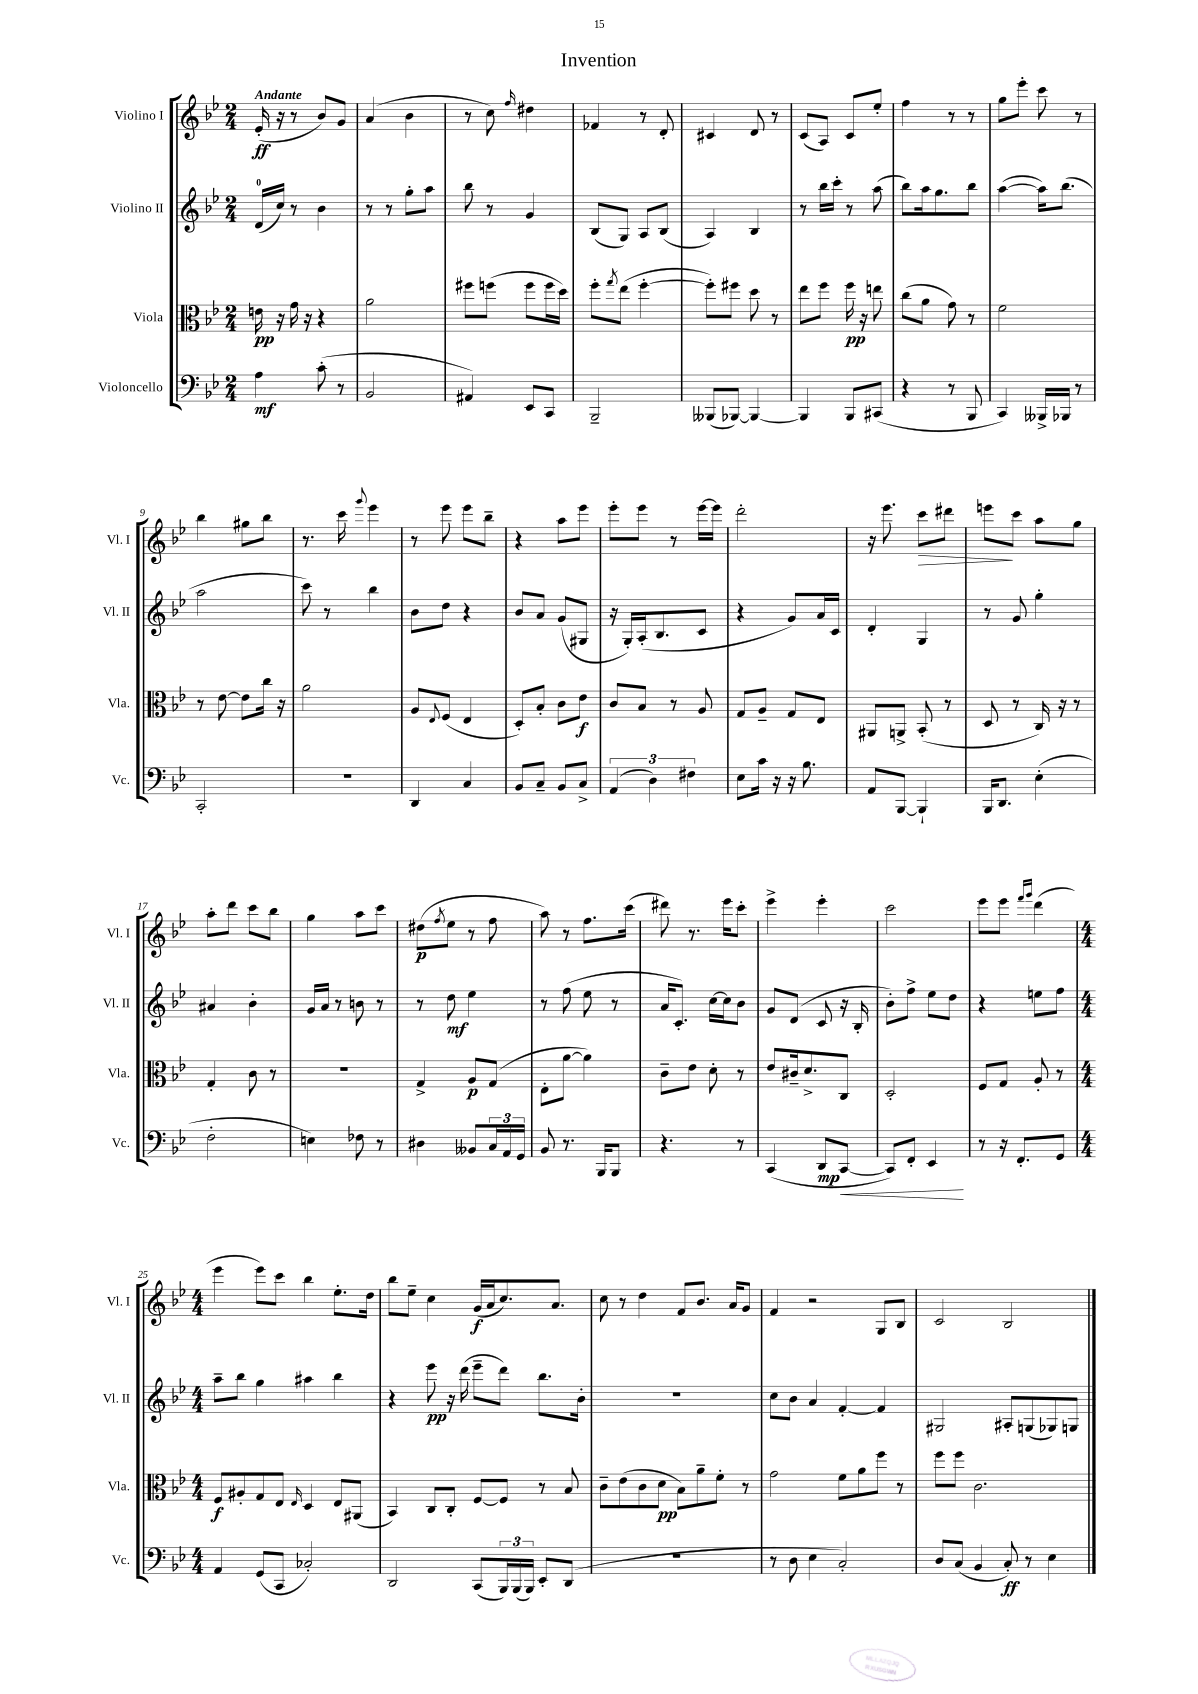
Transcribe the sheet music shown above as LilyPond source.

\header { title = "Invention" }
<<
\new StaffGroup <<
\new Staff = "s0" \with { instrumentName = "Violino I" shortInstrumentName = "Vl. I" } {
    \clef treble \key bes \major \numericTimeSignature \time 2/4 \tempo "Andante"
    ees'16-.\ff( r16 r8 bes'8) g'8 |
    a'4( bes'4 |
    r8 c''8) \grace { f''16 } dis''4 |
    fes'4 r8 d'8-. |
    cis'4 d'8 r8 |
    c'8( a8) c'8 ees''8-. |
    f''4 r8 r8 |
    g''8 ees'''8-. c'''8 r8 |
    bes''4 gis''8 bes''8 |
    r8. c'''16 \appoggiatura { g'''8 } ees'''4 |
    r8 ees'''8 ees'''8 bes''8-- |
    r4 a''8 ees'''8 |
    ees'''8-. ees'''8 r8 ees'''16~ ees'''16 |
    d'''2-. |
    r16 ees'''8. c'''8\> dis'''8 |
    e'''8\! c'''8 a''8 g''8 |
    a''8-. d'''8 c'''8 bes''8 |
    g''4 a''8 c'''8 |
    dis''8\p( \acciaccatura { f''8 } ees''8 r8 f''8 |
    a''8) r8 f''8. c'''16( |
    dis'''8) r8. ees'''16 c'''8-. |
    ees'''4-> ees'''4-. |
    c'''2 |
    ees'''8 ees'''8 \grace { f'''16 g'''16 } d'''4( |
    \numericTimeSignature \time 4/4 ees'''4 ees'''8) c'''8 bes''4 ees''8.-. d''16 |
    bes''8 ees''8-- c''4 g'16\f( a'16 c''8.) a'8. |
    c''8 r8 d''4 f'8 bes'8. a'16 g'8 |
    f'4 r2 g8 bes8 |
    c'2 bes2 \bar "|." |
}
\new Staff = "s1" \with { instrumentName = "Violino II" shortInstrumentName = "Vl. II" } {
    \clef treble \key bes \major \numericTimeSignature \time 2/4
    d'16-0( c''16) r8 bes'4 |
    r8 r8 g''8-. a''8 |
    bes''8 r8 g'4 |
    bes8( g8) a8 bes8( |
    a4) bes4 |
    r8 bes''16 c'''16-. r8 a''8( |
    bes''8) a''16 g''8. bes''8 |
    a''4~( a''16) bes''8.( |
    a''2 |
    c'''8) r8 bes''4 |
    bes'8 d''8 r4 |
    bes'8 a'8 g'8( gis8 |
    r16 g16-.) a16-.( bes8. c'8 |
    r4 g'8) a'16 c'16 |
    d'4-. g4 |
    r8 g'8 g''4-. |
    ais'4 bes'4-. |
    g'16 a'16 r8 b'8 r8 |
    r8 d''8\mf ees''4 |
    r8 f''8( ees''8 r8 |
    a'16 c'8.-.) c''16~ c''16 bes'8 |
    g'8 d'8( c'8 r16 bes16-. |
    bes'8-.) f''8-> ees''8 d''8 |
    r4 e''8 f''8 |
    \numericTimeSignature \time 4/4 a''8-- bes''8 g''4 ais''4 bes''4 |
    r4 ees'''8\pp r16 d'''16( ees'''8-- d'''8) bes''8. bes'16-. |
    R1 |
    c''8 bes'8 a'4 f'4~-. f'4 |
    gis2 ais8-. g8( ges8) g8 \bar "|." |
}
\new Staff = "s2" \with { instrumentName = "Viola" shortInstrumentName = "Vla." } {
    \clef alto \key bes \major \numericTimeSignature \time 2/4
    e'16\pp r16 g'16 r16 r4 |
    a'2 |
    fis''8 f''8( f''8 f''16 d''16) |
    f''8-. \acciaccatura { g''8 } ees''8( f''4~-. |
    f''8-.) fis''8 d''8 r8 |
    ees''8 f''8 f''16\pp r16 e''8 |
    c''8( a'8 g'8) r8 |
    f'2 |
    r8 ees'8~ ees'8 c''16 r16 |
    a'2 |
    a8 \appoggiatura { ees8 } f8( ees4 |
    d8-.) bes8-. c'8 ees'8\f |
    c'8 bes8 r8 a8 |
    g8 a8-- g8 ees8 |
    ais,8 a,8-> bes,8-.( r8 |
    d8 r8 c16) r16 r8 |
    g4-. c'8 r8 |
    R2 |
    g4-> a8\p g8( |
    ees8-. a'8~ a'4) |
    c'8-- ees'8 d'8-. r8 |
    ees'8 cis'16-- d'8.-> c8 |
    d2-. |
    f8 g8 a8-. r8 |
    \numericTimeSignature \time 4/4 f8\f ais8-. g8 ees8 \grace { ees16 } d4 ees8 ais,8( |
    bes,4) c8 c8-. f8~ f8 r8 bes8 |
    c'8-- ees'8( c'8 d'8\pp bes8) a'8-- f'8-. r8 |
    g'2 f'8 a'8 f''8 r8 |
    f''8 f''8 c'2. \bar "|." |
}
\new Staff = "s3" \with { instrumentName = "Violoncello" shortInstrumentName = "Vc." } {
    \clef bass \key bes \major \numericTimeSignature \time 2/4
    a4\mf c'8-.( r8 |
    bes,2 |
    ais,4) ees,8 c,8 |
    bes,,2-- |
    beses,,8( bes,,8~) bes,,4~ |
    bes,,4 bes,,8 cis,8( |
    r4 r8 bes,,8 |
    c,4) beses,,16-> bes,,16 r8 |
    c,2-. |
    r2 |
    d,4 c4 |
    bes,8 c8-- bes,8 c8-> |
    \tuplet 3/2 { a,4( d4) fis4 } |
    ees8 c'16 r16 r16 bes8. |
    a,8 bes,,8~ bes,,4-! |
    bes,,16 d,8. ees4-.( |
    f2-. |
    e4) fes8 r8 |
    dis4 beses,8 \tuplet 3/2 { c16 a,16 g,16 } |
    bes,8 r8. bes,,16 bes,,8 |
    r4. r8 |
    c,4( d,8\mp c,8~\< |
    c,8) f,8-. ees,4\! |
    r8 r16 f,8.-. g,8 |
    \numericTimeSignature \time 4/4 a,4 g,8( c,8 ces2-.) |
    d,2 c,8( \tuplet 3/2 { bes,,16) bes,,16( bes,,16) } ees,8-. d,8( |
    R1 |
    r8 d8 ees4 c2-.) |
    d8 c8( bes,4 c8-.\ff) r8 ees4 \bar "|." |
}
>>
>>
